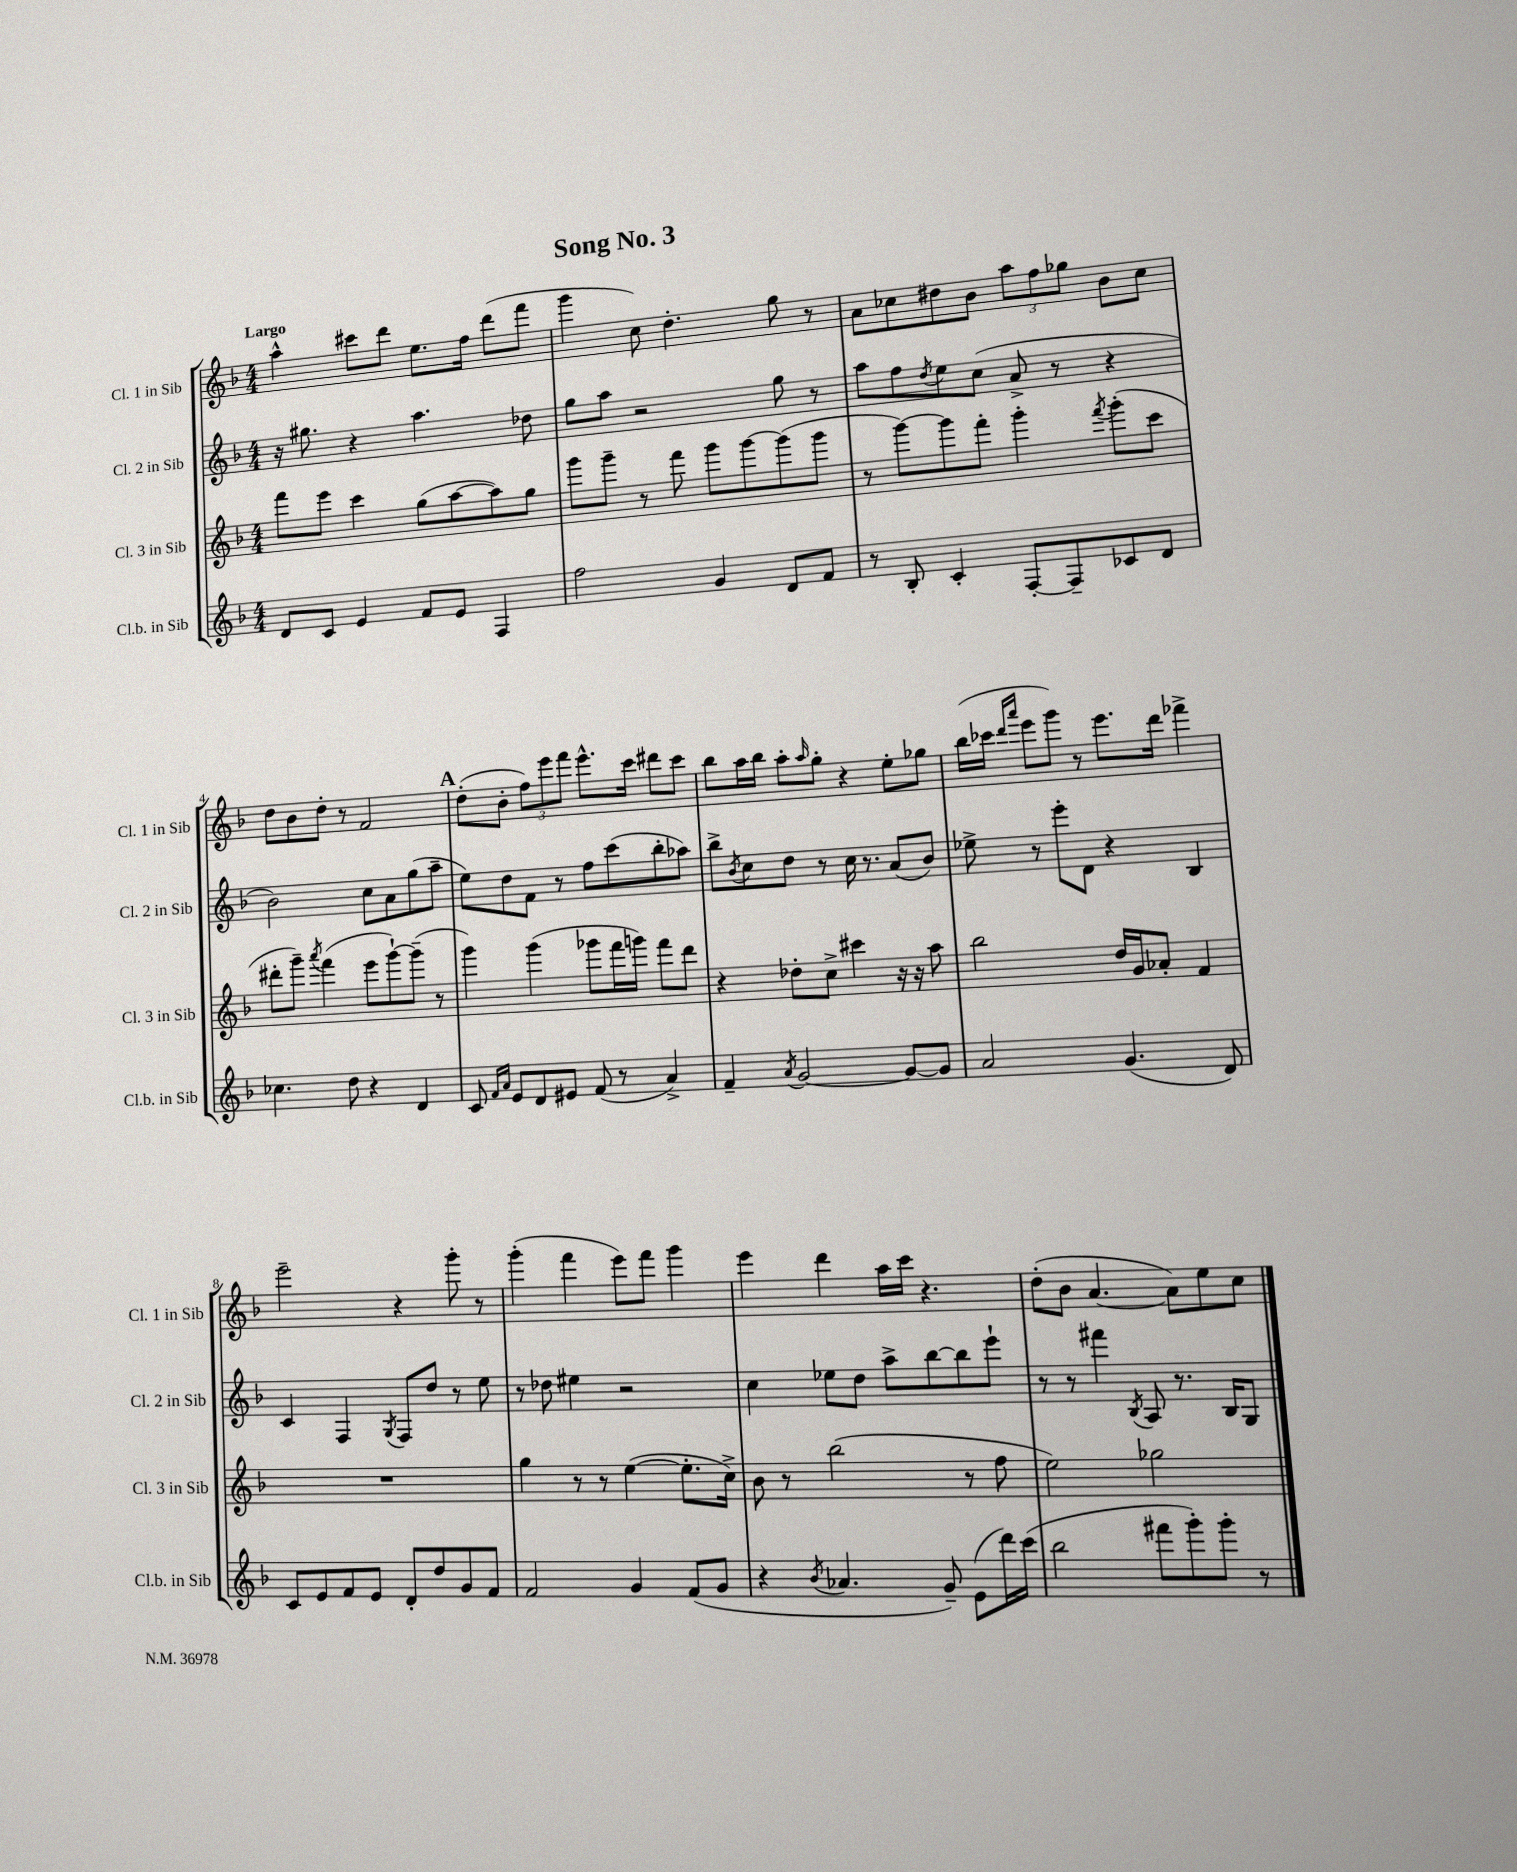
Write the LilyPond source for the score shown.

\header { title = "Song No. 3" }
<<
\new StaffGroup <<
\new Staff = "s0" \with { instrumentName = "Cl. 1 in Sib" shortInstrumentName = "Cl. 1 in Sib" } {
    \clef treble \key f \major \numericTimeSignature \time 4/4 \tempo "Largo"
    a''4-^ cis'''8 d'''8 e''8. f''16 d'''8( f'''8 |
    g'''4 c''8) d''4.-. g''8 r8 |
    a'8 ces''8 dis''8 bes'8 \tuplet 3/2 { a''8 f''8 ges''8 } bes'8 ces''8 |
    d''8 bes'8 d''8-. r8 f'2 |
    \mark \markup { \bold "A" } d''8-.( bes'8-. \tuplet 3/2 { f''8) e'''8 f'''8 } e'''8.-^ c'''16 dis'''8 c'''8 |
    bes''8 a''16 bes''16 a''8-. \grace { a''16 } g''8-. r4 e''8-. ges''8 |
    bes''16( ces'''16 \grace { d'''16 a'''16 } e'''8 g'''8) r8 e'''8. d'''16 fes'''4-> |
    e'''2-- r4 g'''8-. r8 |
    g'''4-.( f'''4 e'''8) f'''8 g'''4 |
    e'''4 d'''4 a''16 c'''16 r4. |
    d''8-.( bes'8 a'4.~ a'8) e''8 c''8 \bar "|." |
}
\new Staff = "s1" \with { instrumentName = "Cl. 2 in Sib" shortInstrumentName = "Cl. 2 in Sib" } {
    \clef treble \key f \major \numericTimeSignature \time 4/4
    r16 gis''8. r4 a''4. des''8 |
    g''8 a''8 r2 g''8 r8 |
    a''8 f''8 \acciaccatura { d''8 } e''8 c''8( a'8-> r8 r4 |
    bes'2) c''8 a'8 g''8( a''8-- |
    \mark \markup { \bold "A" } e''8) d''8 f'8 r8 f''8 c'''8( bes''8-. aes''8) |
    bes''8-> \acciaccatura { bes'8 } c''8 d''8 r8 c''16 r8. a'8( bes'8) |
    ees''8-> r8 e'''8-. d'8 r4 bes4 |
    c'4 f4 \acciaccatura { g8 } f8 d''8 r8 e''8 |
    r8 des''8 eis''4 r2 |
    c''4 ees''8 d''8 a''8-> bes''8~ bes''8 e'''8-! |
    r8 r8 fis'''4 \acciaccatura { bes8 } a8 r8. bes16 g8 \bar "|." |
}
\new Staff = "s2" \with { instrumentName = "Cl. 3 in Sib" shortInstrumentName = "Cl. 3 in Sib" } {
    \clef treble \key f \major \numericTimeSignature \time 4/4
    f'''8 e'''8 c'''4 g''8( a''8~ a''8) g''8 |
    g'''8 g'''8-- r8 f'''8 g'''8 g'''8~ g'''8( g'''8 |
    r8 g'''8~) g'''8 f'''8-. g'''4-. \acciaccatura { f'''8 } g'''8-.( c'''8 |
    dis'''8-. g'''8--) \acciaccatura { a'''8 } f'''4( e'''8 g'''8~-!) g'''8--( r8 |
    \mark \markup { \bold "A" } g'''4) g'''4( ges'''8 f'''16 g'''16) f'''8 d'''8 |
    r4 des''8-. c''8-> cis'''4 r16 r16 a''8 |
    bes''2 d''16 g'16 aes'8-. f'4 |
    R1 |
    g''4 r8 r8 e''4~( e''8.-. c''16->) |
    bes'8 r8 bes''2( r8 f''8 |
    e''2) ges''2 \bar "|." |
}
\new Staff = "s3" \with { instrumentName = "Cl.b. in Sib" shortInstrumentName = "Cl.b. in Sib" } {
    \clef treble \key f \major \numericTimeSignature \time 4/4
    d'8 c'8 e'4 f'8 e'8 f4 |
    f''2 g'4 d'8 f'8 |
    r8 bes8-. c'4-. f8~-. f8-- ces'8 d'8 |
    ces''4. d''8 r4 d'4 |
    \mark \markup { \bold "A" } c'8 \grace { f'16 a'16 } e'8 d'8 eis'8 f'8( r8 a'4->) |
    f'4-- \acciaccatura { a'8 } g'2~ g'8~ g'8 |
    a'2 g'4.( d'8) |
    c'8 e'8 f'8 e'8 d'8-. d''8 g'8 f'8 |
    f'2 g'4 f'8( g'8 |
    r4 \acciaccatura { bes'8 } aes'4. g'8--) e'8( d'''16) c'''16( |
    bes''2 fis'''8 g'''8-.) g'''8-. r8 \bar "|." |
}
>>
>>
